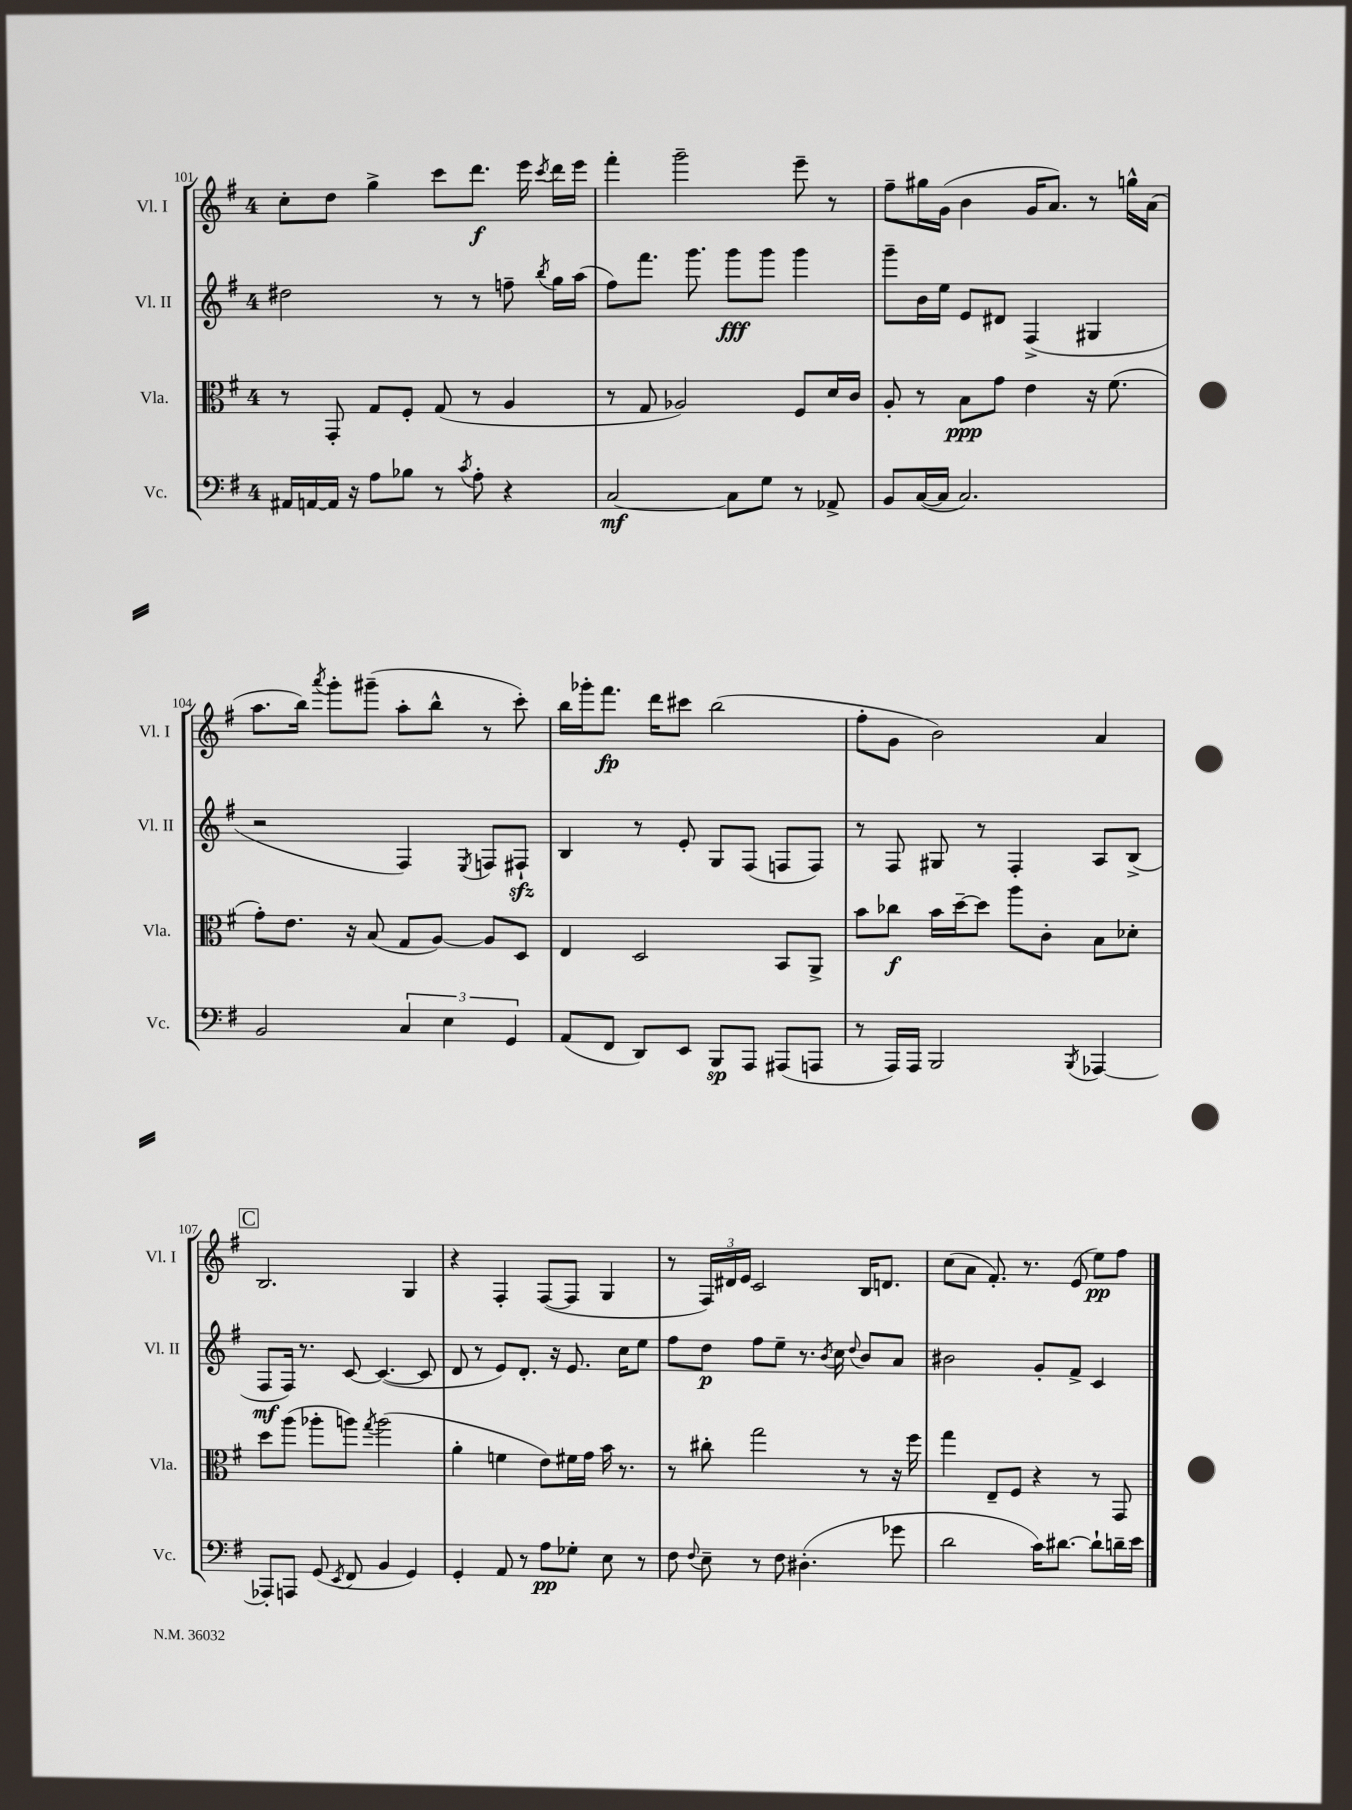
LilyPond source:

<<
\new StaffGroup <<
\new Staff = "s0" \with { instrumentName = "Vl. I" shortInstrumentName = "Vl. I" } {
    \clef treble \key g \major \once \override Staff.TimeSignature.style = #'single-digit \time 4/4
    \autoBeamOff c''8[-. d''8] g''4-> c'''8[ d'''8.]\f e'''16 \acciaccatura { c'''8 } d'''16[ e'''16] |
    fis'''4-. g'''2-- e'''8-- r8 |
    fis''8[-- gis''16 g'16]( b'4 g'16[ a'8.]) r8 g''16[-^ a'16]( |
    a''8.[ b''16]) \acciaccatura { a'''8 } g'''8[-. gis'''8]--( a''8[-. b''8]-^ r8 c'''8-.) |
    b''16[ ges'''16-. fis'''8.]\fp d'''16[ cis'''8] b''2( |
    fis''8[-. g'8] b'2) a'4 |
    \mark \markup { \box "C" } b2. g4 |
    r4 fis4-. fis8[~( fis8] g4 |
    r8 \tuplet 3/2 { fis16[) dis'16 e'16] } c'2 b16[ d'8.] |
    c''8[( a'8] fis'8.-.) r8. e'8( e''8[\pp) fis''8] \bar "|." |
}
\new Staff = "s1" \with { instrumentName = "Vl. II" shortInstrumentName = "Vl. II" } {
    \clef treble \key g \major \once \override Staff.TimeSignature.style = #'single-digit \time 4/4
    \autoBeamOff dis''2 r8 r8 f''8-- \acciaccatura { b''8 } g''16[ a''16]( |
    fis''8[) fis'''8.] g'''8. g'''8[\fff g'''8] g'''4 |
    g'''8[-- b'16 e''16] e'8[ dis'8] fis4->( gis4 |
    r2 fis4) \acciaccatura { e8 } f8[ fis8]-!\sfz |
    b4 r8 e'8-. g8[ fis8]( f8[ f8]) |
    r8 fis8 gis8 r8 fis4-. a8[ b8]->( |
    \mark \markup { \box "C" } fis8[\mf fis16]) r8. c'8~ c'4.~( c'8 |
    d'8 r8 e'8[) d'8.]-. r16 e'8. c''16[ e''8] |
    fis''8[ d''8]\p fis''8[ e''8]-- r8. \acciaccatura { b'8 } c''16 \appoggiatura { d''8 } b'8[ a'8] |
    bis'2 g'8[-. fis'8]-> c'4 \bar "|." |
}
\new Staff = "s2" \with { instrumentName = "Vla." shortInstrumentName = "Vla." } {
    \clef alto \key g \major \once \override Staff.TimeSignature.style = #'single-digit \time 4/4
    \autoBeamOff r8 g,8-. g8[ fis8]-. g8( r8 a4 |
    r8 g8 aes2) fis8[ d'16 c'16] |
    a8-. r8 b8[\ppp g'8] e'4 r16 fis'8.( |
    g'8[-.) e'8.] r16 b8( g8[ a8]~) a8[ d8] |
    e4 d2 b,8[ a,8]-> |
    b'8[ ces''8]\f b'16[ d''16~-- d''8] a''8[ c'8]-. b8[ des'8]-. |
    \mark \markup { \box "C" } d''8[ a''8]( aes''8[-. a''8]) \acciaccatura { g''8 } a''2( |
    a'4-. f'4 e'8[) fis'16 g'16] b'16 r8. |
    r8 cis''8-. g''2 r8 r16 fis''16 |
    g''4 e8[-- fis8] r4 r8 g,8 \bar "|." |
}
\new Staff = "s3" \with { instrumentName = "Vc." shortInstrumentName = "Vc." } {
    \clef bass \key g \major \once \override Staff.TimeSignature.style = #'single-digit \time 4/4
    \autoBeamOff ais,16[ a,16~ a,16] r16 a8[ bes8] r8 \acciaccatura { c'8 } a8-. r4 |
    c2~\mf c8[ g8] r8 aes,8-> |
    b,8[ c16~( c16] c2.) |
    b,2 \tuplet 3/2 { c4 e4 g,4 } |
    a,8[( fis,8] d,8[) e,8] b,,8[\sp a,,8] ais,,8[( a,,8] |
    r8 a,,16[) a,,16] b,,2 \acciaccatura { b,,8 } aes,,4~ |
    \mark \markup { \box "C" } aes,,8[-. a,,8] g,8( \acciaccatura { e,8 } fis,8 b,4 g,4) |
    g,4-. a,8 r8 a8[\pp ges8]-. e8 r8 |
    fis8 \appoggiatura { fis8 } e8-- r8 fis8 dis4.-.( ges'8 |
    d'2 c'16[) dis'8.]~ dis'8[-! d'16-- e'16] \bar "|." |
}
>>
>>
\layout { \context { \Score currentBarNumber = #101 } }
